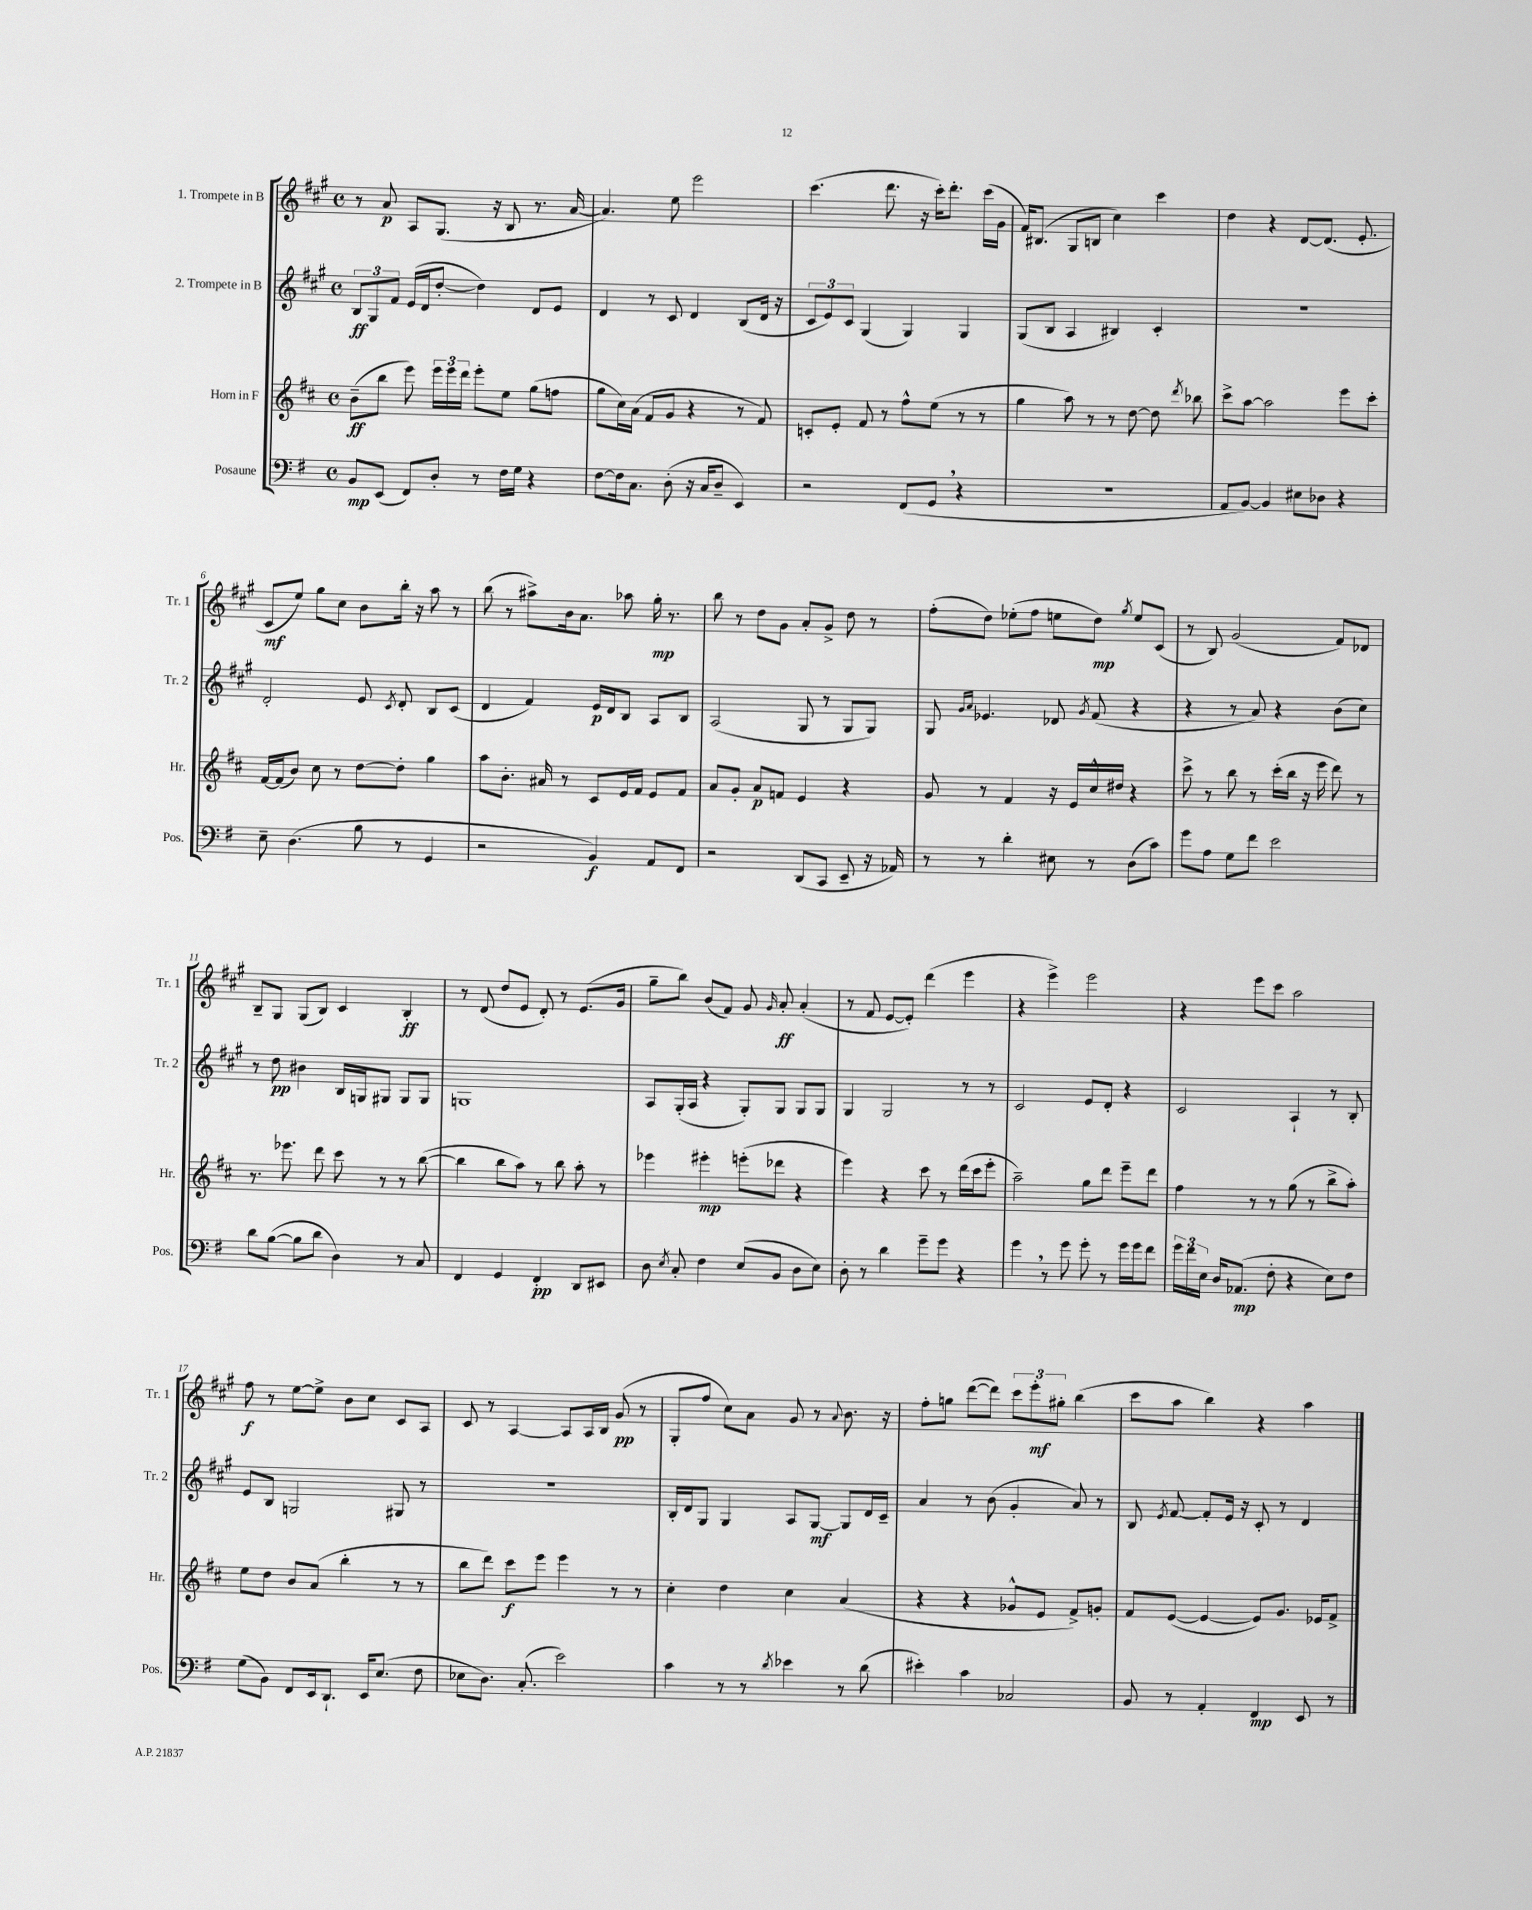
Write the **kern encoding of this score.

**kern	**dynam	**kern	**dynam	**kern	**dynam	**kern	**dynam
*part4	*part4	*part3	*part3	*part2	*part2	*part1	*part1
*staff4	*staff4	*staff3	*staff3	*staff2	*staff2	*staff1	*staff1
*I"Posaune	*	*I"Horn in F	*	*I"2. Trompete in B	*	*I"1. Trompete in B	*
*I'Pos.	*	*I'Hr.	*	*I'Tr. 2	*	*I'Tr. 1	*
*clefF4	*	*clefG2	*	*clefG2	*	*clefG2	*
*k[f#]	*	*k[f#c#]	*	*k[f#c#g#]	*	*k[f#c#g#]	*
*M4/4	*	*M4/4	*	*M4/4	*	*M4/4	*
*met(c)	*	*met(c)	*	*met(c)	*	*met(c)	*
=1	=1	=1	=1	=1	=1	=1	=1
8BB/L	mp	(8b~\L	ff	12B/L	ff	8r	.
.	.	.	.	12G#/	.	.	.
(8EE/J	.	8bb\J	.	.	.	8a/	p
.	.	.	.	12f#/J	.	.	.
8FF#/L)	.	8eee\)	.	(16e/LL	.	8A/L	.
.	.	.	.	16d/J	.	.	.
8D'/J	.	24eee\LL	.	[8dd'/J	.	(8.G#/J	.
.	.	24eee\	.	.	.	.	.
.	.	24ddd\JJ	.	.	.	.	.
8r	.	8eee'\L	.	4dd\])	.	.	.
.	.	.	.	.	.	16r	.
16F#\LL	.	8ee\J	.	.	.	8B/	.
16G\JJ	.	.	.	.	.	.	.
4r	.	(8gg\L	.	8d/L	.	8.r	.
.	.	8ffn\J	.	8e/J	.	.	.
.	.	.	.	.	.	[16a/	.
=2	=2	=2	=2	=2	=2	=2	=2
[8F#\L	.	8gg\L	.	4d/	.	4.a/])	.
16F#\k]	.	16cc#\L)	.	.	.	.	.
8.C\J	.	(16a\JJ	.	.	.	.	.
.	.	8f#/L	.	8r	.	.	.
(8D'\	.	8g/J	.	8c#/	.	8ee\	.
16r	.	4r	.	4d/	.	2eee\	.
16C/KL	.	.	.	.	.	.	.
8D~/J	.	.	.	.	.	.	.
4EE/)	.	8r	.	(8B/L	.	.	.
.	.	8f#/)	.	16d/Jk	.	.	.
.	.	.	.	16r	.	.	.
=3	=3	=3	=3	=3	=3	=3	=3
2r	.	8cn'/L	.	12c#/L	.	(4.ccc#\	.
.	.	.	.	12e/)	.	.	.
.	.	8e'/J	.	.	.	.	.
.	.	.	.	12c#/J	.	.	.
.	.	8f#/	.	(4G#/	.	.	.
.	.	8r	.	.	.	8.ddd\	.
(8FF#/L	.	8ff#^^\L	.	4G#/)	.	.	.
.	.	.	.	.	.	16r	.
8GG,/J	.	(8ee\J	.	.	.	16ccc#'\KL)	.
.	.	.	.	.	.	8.ddd'\J	.
4r	.	8r	.	4G#/	.	.	.
.	.	8r	.	.	.	(16ccc#\LL	.
.	.	.	.	.	.	16g#\JJ	.
=4	=4	=4	=4	=4	=4	=4	=4
1r	.	4gg\	.	(8G#/L	.	16f#/KL)	.
.	.	.	.	.	.	(8.B#X/J	.
.	.	.	.	8B/J	.	.	.
.	.	8aa\)	.	4A/	.	8G#/L	.
.	.	8r	.	.	.	8Bn/J	.
.	.	8r	.	4B#X/)	.	4cc#\)	.
.	.	[8dd\	.	.	.	.	.
.	.	8dd\]	.	4c#'/	.	4ccc#\	.
.	.	8qddd/	.	.	.	.	.
.	.	8bb-X\	.	.	.	.	.
=5	=5	=5	=5	=5	=5	=5	=5
8AA/L	.	8ccc#^\L	.	1r	.	4dd\	.
[8BB/J)	.	[8aa\J	.	.	.	.	.
4BB/]	.	2aa\]	.	.	.	4r	.
8E#X\L	.	.	.	.	.	[8d/L	.
8D-X\J	.	.	.	.	.	(8.d/J]	.
4r	.	8eee\L	.	.	.	.	.
.	.	.	.	.	.	8.e'/	.
.	.	8ccc#'\J	.	.	.	.	.
!!LO:LB:g=z
=6	=6	=6	=6	=6	=6	=6	=6
8E~\	.	[16f#/LL	.	2d'/	.	8c#/L	mf
.	.	(16f#/J]	.	.	.	.	.
(4.D\	.	8b/J)	.	.	.	8ee/J)	.
.	.	8cc#\	.	.	.	8gg#\L	.
.	.	8r	.	.	.	8cc#\J	.
8B\	.	[8dd\L	.	8e/	.	8b\L	.
.	.	.	.	8qc#/	.	.	.
8r	.	8dd'\J]	.	8d'/	.	16bb'\Jk	.
.	.	.	.	.	.	16r	.
4GG/	.	4gg\	.	8B/L	.	8aa\	.
.	.	.	.	(8c#/J	.	8r	.
=7	=7	=7	=7	=7	=7	=7	=7
2r	.	8aa\L	.	4d/	.	(8bb\	.
.	.	8.b'\J	.	.	.	8r	.
.	.	.	.	4f#/)	.	8aa#X^\L)	.
.	.	16a#X/	.	.	.	.	.
.	.	8r	.	.	.	16b\k	.
.	.	.	.	.	.	8.a\J	.
4BB/)	f	8c#/L	.	16e/LL	p	.	.
.	.	.	.	16d/J	.	.	.
.	.	16e/L	.	8B/J	.	8aa-X\	.
.	.	16f#/JJ	.	.	.	.	.
8AA/L	.	8e/L	.	8A/L	.	16gg#'\	mp
.	.	.	.	.	.	8.r	.
8FF#/J	.	8f#/J	.	8B/J	.	.	.
=8	=8	=8	=8	=8	=8	=8	=8
2r	.	8a/L	.	(2A/	.	8bb\	.
.	.	8g'/J	.	.	.	8r	.
.	.	8a/L	p	.	.	8dd\L	.
.	.	8fn/J	.	.	.	8g#\J	.
(8DD/L	.	4e/	.	8G#/	.	8a'/L	.
8CC/J	.	.	.	8r	.	8g#^/J	.
8EE~/	.	4r	.	8G#/L	.	8dd\	.
16r	.	.	.	8G#/J)	.	8r	.
16AA-X/)	.	.	.	.	.	.	.
=9	=9	=9	=9	=9	=9	=9	=9
8r	.	8g/	.	8G#/	.	(8ff#'\L	.
.	.	.	.	16qqg#/LL	.	.	.
.	.	.	.	16qqa/JJ	.	.	.
8r	.	8r	.	4.e-X/	.	8dd\J)	.
4d'\	.	4f#/	.	.	.	(8ee-X'\L	.
.	.	.	.	.	.	8ff#\J	.
8E#X\	.	16r	.	8d-X/	.	8een\L	.
.	.	16e/LL	.	.	.	.	.
.	.	.	.	8qg#/	.	.	.
8r	.	16cc#^^/	.	(8f#/	.	8dd\J)	mp
.	.	16dd#X/JJ	.	.	.	.	.
.	.	.	.	.	.	8qgg#/	.
(8D\L	.	4r	.	4r	.	8ee/L	.
8c\J)	.	.	.	.	.	(8c#/J	.
=10	=10	=10	=10	=10	=10	=10	=10
8g\L	.	8ccc#^\	.	4r	.	8r	.
8A\J	.	8r	.	.	.	8B/)	.
8G\L	.	8bb\	.	8r	.	(2g#/	.
8f#\J	.	8r	.	8a/)	.	.	.
2e\	.	(16ccc#'\LL	.	4r	.	.	.
.	.	16bb\JJ	.	.	.	.	.
.	.	16r	.	.	.	.	.
.	.	16eee\	.	.	.	.	.
.	.	8ddd\)	.	(8b\L	.	8f#/L)	.
.	.	8r	.	8cc#\J)	.	8d-X/J	.
!!LO:LB:g=z
=11	=11	=11	=11	=11	=11	=11	=11
8d\L	.	8.r	.	8r	.	8B~/L	.
([8B\J	.	.	.	8dd\	pp	8G#/J	.
.	.	8.eee-X\	.	.	.	.	.
8B\L]	.	.	.	4b#X\	.	(8G#/L	.
8d\J	.	8ddd\	.	.	.	8B/J)	.
4D\)	.	8ccc#\	.	16B/LL	.	4c#/	.
.	.	.	.	16Gn/J	.	.	.
.	.	8r	.	8G#X/J	.	.	.
8r	.	8r	.	8G#/L	.	4B'/	ff
8C/	.	([8bb\	.	8G#/J	.	.	.
=12	=12	=12	=12	=12	=12	=12	=12
4FF#/	.	4bb\]	.	1Gn	.	8r	.
.	.	.	.	.	.	(8d/	.
4GG/	.	8bb\L	.	.	.	8dd/L	.
.	.	8aa\J)	.	.	.	8e/J	.
4FF#'/	pp	8r	.	.	.	8d'/)	.
.	.	8bb\	.	.	.	8r	.
8DD/L	.	8aa'\	.	.	.	(8.e/L	.
8EE#X/J	.	8r	.	.	.	.	.
.	.	.	.	.	.	16g#/Jk	.
=13	=13	=13	=13	=13	=13	=13	=13
8D\	.	4eee-X\	.	8A/L	.	8gg#~\L	.
8qE/	.	.	.	.	.	.	.
8C'/	.	.	.	(16G#'/L	.	8bb\J)	.
.	.	.	.	16A/JJ	.	.	.
4F#\	.	4eee#X'\	mp	4r	.	(8b/L	.
.	.	.	.	.	.	8f#/J)	.
(8E/L	.	(8eeen'\L	.	8G#'/L)	.	8g#/	.
.	.	.	.	.	.	16qqg#/	.
8BB/J	.	8ddd-X\J	.	8G#/J	.	8a'/	ff
8D\L	.	4r	.	8G#/L	.	(4a'/	.
8E\J)	.	.	.	8G#/J	.	.	.
=14	=14	=14	=14	=14	=14	=14	=14
8D'\	.	4eee\)	.	4G#/	.	8r	.
8r	.	.	.	.	.	8f#/	.
4d\	.	4r	.	2G#/	.	[8e/L	.
.	.	.	.	.	.	8e'/J])	.
8g~\L	.	8ccc#\	.	.	.	(4ddd\	.
8g\J	.	8r	.	.	.	.	.
4r	.	(16ddd\LL	.	8r	.	4eee\	.
.	.	16ccc#\J	.	.	.	.	.
.	.	8eee'\J	.	8r	.	.	.
=15	=15	=15	=15	=15	=15	=15	=15
4g,\	.	2aa~\)	.	2c#/	.	4r	.
8r	.	.	.	.	.	4eee^\)	.
8g\	.	.	.	.	.	.	.
8g'\	.	8gg\L	.	8e/L	.	2eee\	.
8r	.	8ddd\J	.	8d'/J	.	.	.
16g\LL	.	8eee~\L	.	4r	.	.	.
16g\J	.	.	.	.	.	.	.
8f#\J	.	8ddd\J	.	.	.	.	.
=16	=16	=16	=16	=16	=16	=16	=16
24g\LL	.	4ff#\	.	2c#/	.	4r	.
24f#\	.	.	.	.	.	.	.
24E\JJ	.	.	.	.	.	.	.
16D/KL	.	.	.	.	.	.	.
(8.AA-X/J	mp	.	.	.	.	.	.
.	.	8r	.	.	.	8eee\L	.
8F#'\	.	8r	.	.	.	8ccc#\J	.
4r	.	(8gg\	.	4A`/	.	2aa\	.
.	.	8r	.	.	.	.	.
8E\L)	.	8bb^\L	.	8r	.	.	.
8F#\J	.	8aa'\J)	.	8B'/	.	.	.
!!LO:LB:g=z
=17	=17	=17	=17	=17	=17	=17	=17
(8G\L	.	8ee\L	.	8e/L	.	8ff#\	f
8BB\J)	.	8dd\J	.	8B/J	.	8r	.
8FF#/L	.	8b/L	.	2Gn/	.	[8ee\L	.
16EE/k	.	(8a/J	.	.	.	8ee^\J]	.
8.DD`/J	.	.	.	.	.	.	.
.	.	4bb'\	.	.	.	8b\L	.
16EE/KL	.	.	.	.	.	8cc#\J	.
(8.E/J	.	.	.	.	.	.	.
.	.	8r	.	8G#X/	.	8c#/L	.
8F#\	.	8r	.	8r	.	8A/J	.
=18	=18	=18	=18	=18	=18	=18	=18
8E-X\L	.	8bb\L	.	1r	.	8c#/	.
8.D\J)	.	8ddd\J)	.	.	.	8r	.
.	.	8ccc#\L	f	.	.	[4A/	.
(8.C'/	.	.	.	.	.	.	.
.	.	8eee\J	.	.	.	.	.
2e\)	.	4eee\	.	.	.	8A/L]	.
.	.	.	.	.	.	16A/L	.
.	.	.	.	.	.	16B/JJ	.
.	.	8r	.	.	.	(8g#/	pp
.	.	8r	.	.	.	8r	.
=19	=19	=19	=19	=19	=19	=19	=19
4c\	.	4cc#'\	.	16B'/LL	.	8G#'/L	.
.	.	.	.	16d/J	.	.	.
.	.	.	.	8G#/J	.	8ff#/J	.
8r	.	4dd\	.	4G#/	.	8cc#\L)	.
8r	.	.	.	.	.	8a\J	.
8qd/	.	.	.	.	.	.	.
4e-X\	.	4cc#\	.	8A/L	.	8g#/	.
.	.	.	.	[8G#/J	mf	8r	.
.	.	.	.	.	.	8qqa/	.
8r	.	(4a/	.	8G#/L]	.	8.b\	.
(8d\	.	.	.	16d/L	.	.	.
.	.	.	.	16c#~/JJ	.	16r	.
=20	=20	=20	=20	=20	=20	=20	=20
4e#X'\)	.	4r	.	4a/	.	8ff#'\L	.
.	.	.	.	.	.	8ggn\J	.
4c\	.	4r	.	8r	.	([8ddd\L	.
.	.	.	.	(8b\	.	8ddd\J])	.
2C-X/	.	8g-X^^/L	.	4g#'/	.	12ccc#\L	.
.	.	.	.	.	.	12eee'\	mf
.	.	8e/J	.	.	.	.	.
.	.	.	.	.	.	12gg#X'\J	.
.	.	8f#^/L)	.	8a/)	.	(4bb\	.
.	.	8gn'/J	.	8r	.	.	.
=21	=21	=21	=21	=21	=21	=21	=21
8BB/	.	8f#/L	.	8B/	.	8ccc#\L	.
.	.	.	.	8qe/	.	.	.
8r	.	([8e/J	.	[8f#/	.	8aa\J	.
4AA'/	.	4e/_	.	8f#'/L]	.	4bb\)	.
.	.	.	.	16e/Jk	.	.	.
.	.	.	.	16r	.	.	.
4FF#/	mp	8e/L])	.	8c#'/	.	4r	.
.	.	8.g/J	.	8r	.	.	.
8EE/	.	.	.	4d/	.	4aa\	.
.	.	16e-X/KL	.	.	.	.	.
8r	.	8f#^/J	.	.	.	.	.
==	==	==	==	==	==	==	==
*-	*-	*-	*-	*-	*-	*-	*-
